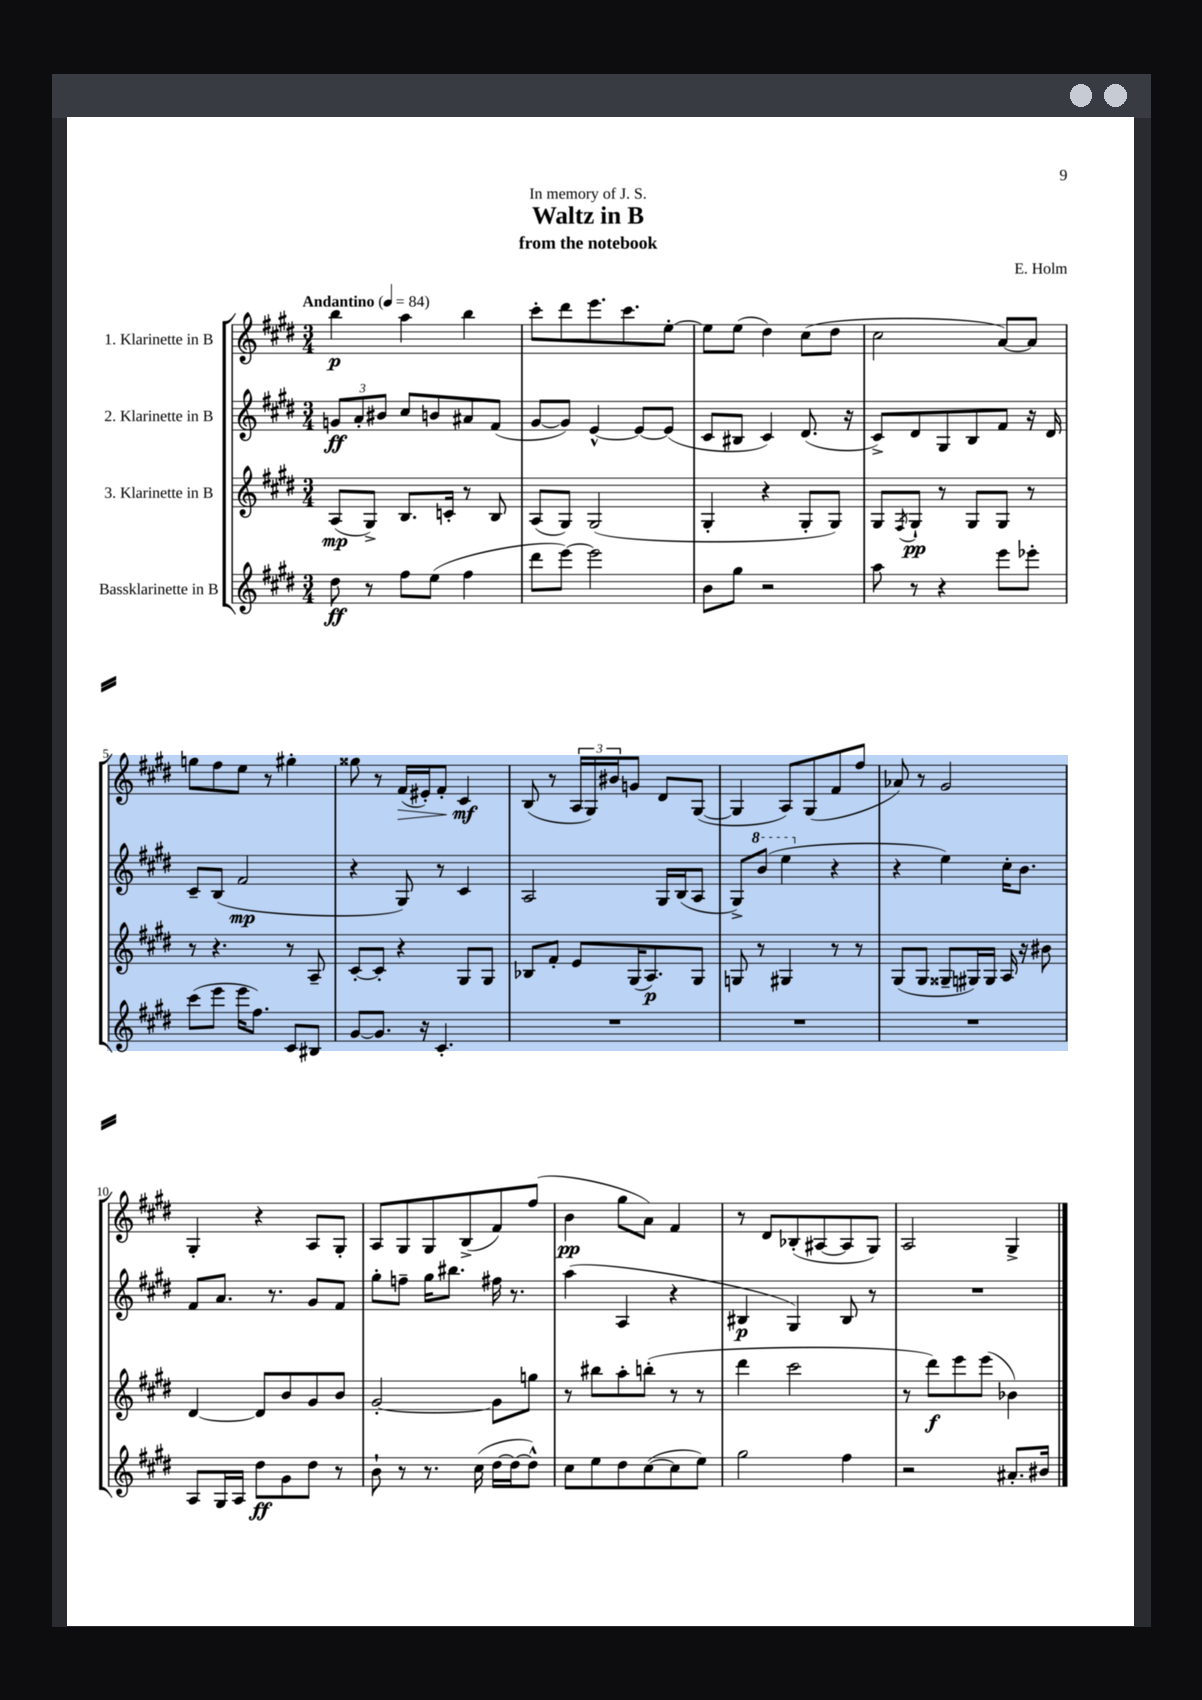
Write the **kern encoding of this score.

**kern	**kern	**kern	**kern
*staff4	*staff3	*staff2	*staff1
*clefG2	*clefG2	*clefG2	*clefG2
*k[f#c#g#d#]	*k[f#c#g#d#]	*k[f#c#g#d#]	*k[f#c#g#d#]
*M3/4	*M3/4	*M3/4	*M3/4
*MM84	*MM84	*MM84	*MM84
8dd#\	(8A/L	12g/L	4bb\
.	.	12a'/	.
8r	8G#^/J)	.	.
.	.	12b#/J	.
8ff#\L	8.B/L	8cc#/L	4aa\
(8ee\J	.	8b/	.
.	16c'/Jk	.	.
4ff#\	8r	8a#/	4bb\
.	8B/	(8f#/J	.
=	=	=	=
8ddd#\L	(8A/L	[8g#/L	8ccc#'\L
[8eee\J)	8G#/J)	8g#/]J)	8ddd#\
2eee\]	(2G#/	[4e^^/	8.eee\
.	.	.	8.ccc#\
.	.	8e/_L	.
.	.	(8e/]J	[8ee'\J
=	=	=	=
8b\L	4G#'/	8c#/L	8ee\]L
8gg#\J	.	8B#/J	(8ee\J
2r	4r	4c#/)	4dd#\)
.	8G#'/L	(8.d#/	(8cc#\L
.	8G#/J)	.	8dd#\J
.	.	16r	.
=	=	=	=
8aa\	8G#/L	8c#^/L)	2cc#\
.	8qF#/	.	.
8r	8G#`/J	8d#/	.
4r	8r	8G#/	.
.	8G#/L	8B/	.
8eee\L	8G#/J	8f#/J	[8a/L)
8eee-'\J	8r	16r	8a/]J
.	.	16d#/	.
=	=	=	=
(8ccc#\L	8r	8c#~/L	8gg\L
8eee\J	4.r	(8B/J	8ff#\
16eee\LK	.	2f#/	8ee\J
8.ff#\J)	.	.	.
.	.	.	8r
8c#/L	8r	.	4gg#'\
8B#/J	8A~/	.	.
=	=	=	=
[8g#/L	[8c#'/L	4r	8gg##\
8.g#/]J	8c#'/]J	.	8r
.	4r	8G#/)	(16f#/LL
16r	.	.	16e#'/J)
4.c#'/	.	8r	8f#'/J
.	8G#/L	4c#/	4c#/
.	8G#/J	.	.
=	=	=	=
2.r	8B-/L	2A/	(8B/
.	8f#'/J	.	8r
.	8e/L	.	24A/LL
.	.	.	24G#/)
.	.	.	24b#/J
.	(16G#/K	.	8g/J
.	8.A/)	.	.
.	.	16G#/LL	8d#/L
.	.	(16B/J	.
.	8G#/J	8A/J	([8G#/J
=	=	=	=
2.r	8G/	8G#^/L)	4G#/]
.	8r	(8bb/J	.
.	4G#/	4eee\	8A/L)
.	.	.	(8G#/
.	8r	4r	8f#/
.	8r	.	8ff#/J
=	=	=	=
2.r	(8G#/L	4r	8a-/)
.	8G#/J	.	8r
.	8G##~/L	4ee\)	2g#/
.	16G#/L)	.	.
.	16G#/JJ	.	.
.	16A/	16cc#'\LK	.
.	16r	8.b\J	.
.	8b#\	.	.
=	=	=	=
8A/L	[4d#/	8f#/L	4G#'/
16G#/L	.	8.a/J	.
16A/JJ	.	.	.
8dd#\L	8d#/]L	.	4r
.	.	8.r	.
8g#\	8b/	.	.
8dd#\J	8g#/	8g#/L	8A/L
8r	8b/J	8f#/J	8G#'/J
=	=	=	=
8b`\	[2g#'/	8gg#'\L	8A/L
8r	.	8ff~\J	8G#/
8.r	.	16gg#\LK	8G#/
.	.	8.bb#\J	.
.	.	.	(8B^/
(16cc#\	.	.	.
[16dd#\LL	8g#\]L	16ff#\	8f#/)
16dd#\_J	.	8.r	.
8dd#^^\]J)	8gg\J	.	(8ff#/J
=	=	=	=
8cc#\L	8r	(4aa\	4b\
8ee\	8bb#\L	.	.
8dd#\	8aa'\	4A/	8gg#\L
([8cc#\	(8bb'\J	.	8a\J)
8cc#\]	8r	4r	4f#/
8ee\J)	8r	.	.
=	=	=	=
2gg#\	4ddd#\	4B#/	8r
.	.	.	8d#/L
.	2ccc#\	4G#/)	(8B-'/
.	.	.	[8A#/
4ff#\	.	8B#/	8A#/]
.	.	8r	8G#/J)
=	=	=	=
2r	8r	2.r	2A/
.	8ddd#\L)	.	.
.	8eee\	.	.
.	(8eee\J	.	.
8.a#'/L	4b-\)	.	4G#^/
16b#/Jk	.	.	.
==	==	==	==
*-	*-	*-	*-
